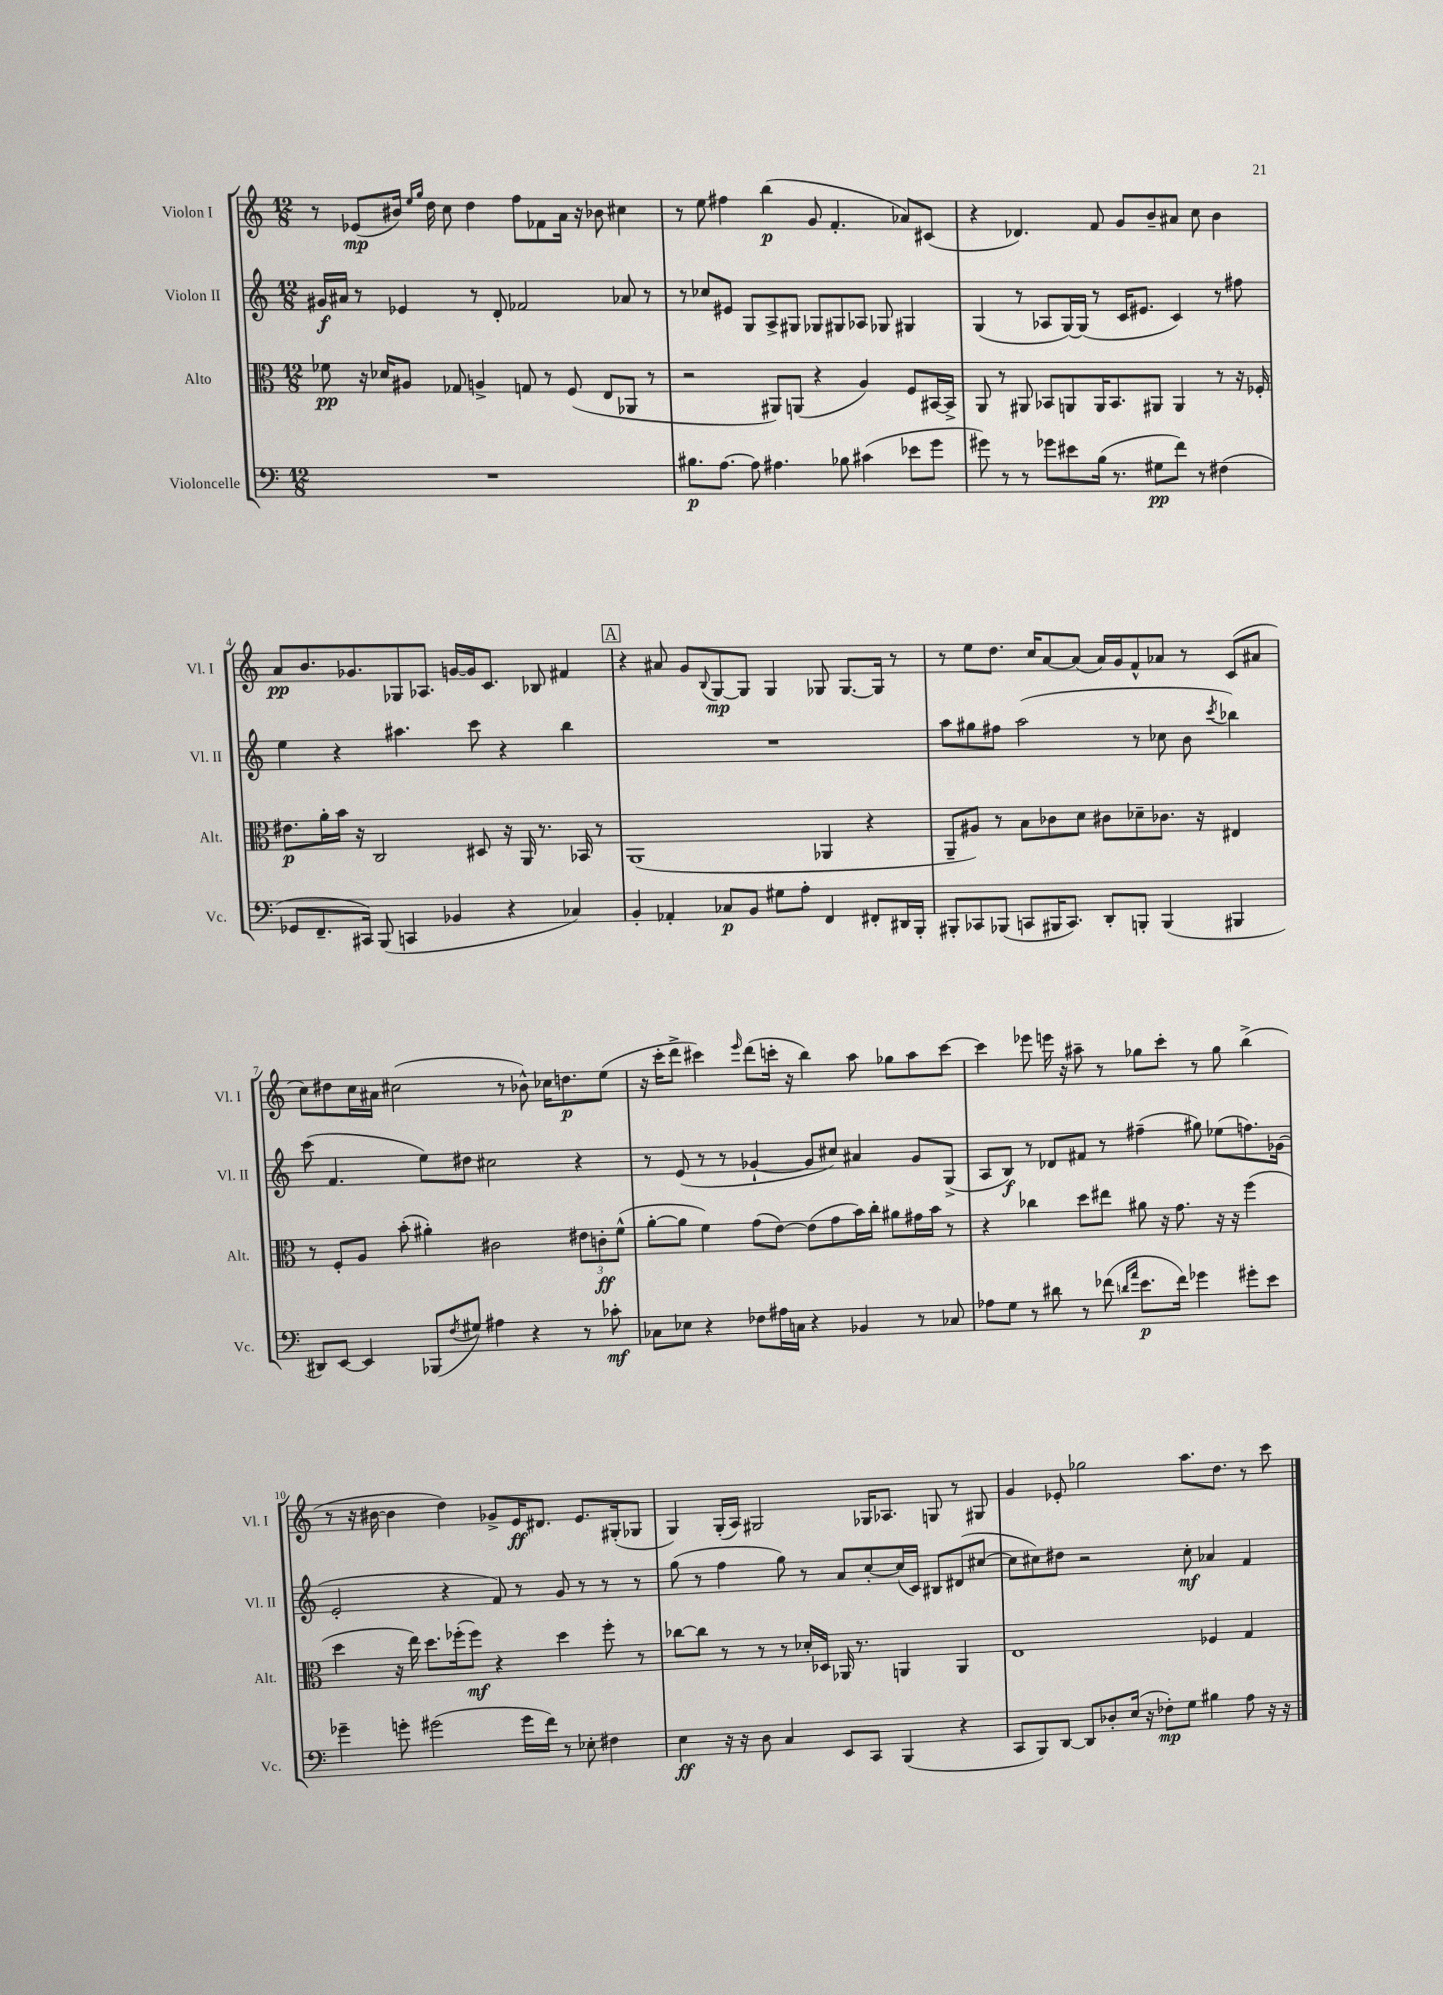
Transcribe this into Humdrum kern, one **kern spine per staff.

**kern	**kern	**kern	**kern
*staff4	*staff3	*staff2	*staff1
*clefF4	*clefC3	*clefG2	*clefG2
*k[]	*k[]	*k[]	*k[]
*M12/8	*M12/8	*M12/8	*M12/8
1.r	8f-	16g#	8r
.	.	16a#	.
.	16r	8r	(8e-
.	16d-	.	.
.	8A#	4e-	16b#)
.	.	.	16qqee
.	.	.	16qqgg
.	.	.	16dd
.	8G-	.	8cc
.	4A^	8r	4dd
.	.	8d'	.
.	8G	2f-	8ff
.	8r	.	8f-
.	(8F	.	16a
.	.	.	16r
.	8E	.	8b-
.	8AA-	8a-	4cc#
.	8r	8r	.
=	=	=	=
8.B#	2r	8r	8r
.	.	8cc-	8ee
[8.A	.	.	.
.	.	8e#	4ff#
8A]	.	8G	.
4.A#	8AA#)	8A^	(4bb
.	(8AA	8G#	.
.	4r	8G-	8g
8B-	.	8G#	4.f'
(4c#	4A)	8A-	.
.	.	8G-	.
8e-	8F	4G#	8a-)
8g	[16BB#	.	(8c#
.	16BB#^]	.	.
=	=	=	=
8g#)	8AA	(4G	4r
8r	8r	.	.
8r	8AA#	8r	4.d-)
8g-	8BB-	8A-	.
8e#	8AA	[16G)	.
.	.	(16G]	.
(16B	16AA	8r	8f
8.r	8.BB-	.	.
.	.	16c	8g
.	.	8.e#	.
8G#	8AA#	.	8b~
8f)	4AA#	4c)	8a#
8r	.	.	8cc
(4F#	8r	8r	4b
.	16r	8ff#	.
.	16F-'	.	.
=	=	=	=
8GG-	8.e#	4ee	8a
8.FF~	.	.	8.b
.	16a'	.	.
.	16b	4r	.
16CC#)	16r	.	8.g-
(8BBB	2C	.	.
4CC	.	4.aa#	8G-
.	.	.	8.A-
4BB-	.	.	.
.	.	.	[16g
.	8D#	8ccc	16g]
.	.	.	8.c
4r	16r	4r	.
.	16AA	.	.
.	8.r	.	8B-
4C-)	.	4bb	4f#
.	16BB-	.	.
.	8r	.	.
=	=	=	=
4BB'	(1AA	1.r	4r
4AA-'	.	.	8a#
.	.	.	8g
.	.	.	8qqB
8C-	.	.	[8G
8BB	.	.	8G]
8G#	.	.	4G
8A'	.	.	.
4FF	4AA-	.	8G-
.	.	.	[8.G-
8FF#'	4r	.	.
.	.	.	16G-]
16DD#	.	.	8r
16BBB'	.	.	.
=	=	=	=
8BBB#'	8AA~	8aa	8r
8CC-	8A#)	8gg#	8ee
(8BBB-	8r	8ff#	8.dd
8CC	8B	(2aa	.
.	.	.	16cc
16BBB#	8c-	.	[8a
8.CC)	.	.	.
.	8d	.	(8a]
8DD'	8c#	.	16a)
.	.	.	16g
8BBB'	8d-~	8r	8f^^
(4BBB	8.c-	8cc-	8a-
.	.	8b	8r
.	16r	.	.
.	.	8qccc	.
4BBB#	4E#	4bb-)	(8c
.	.	.	8a#
=	=	=	=
8DD#)	8r	(8ccc	8cc)
[8EE	8F'	4.f	8dd#
4EE]	8A	.	16cc
.	.	.	16a#
.	(8b'	.	(2cc#
(8BBB-	4a#')	8ee)	.
8qF	.	.	.
8G#)	.	8dd#	.
4A#	2c#	2cc#	.
.	.	.	8r
4r	.	.	8b-^^)
.	.	.	16cc-
.	.	.	8.dd
8r	12e#	4r	.
.	12c'	.	.
8c-'	.	.	(8ee
.	(12f^^	.	.
=	=	=	=
8C-	[8a'	8r	16r
.	.	.	16ccc'
8E-	8a]	(8e	8ddd^
4r	4f)	8r	4ccc#)
.	.	8r	.
.	.	.	16qqeee
8F-	(8g	[4g-`	(8ddd
16A#	[8e)	.	16ccc'
16C	.	.	16r
4r	(8e]	8g-]	4bb)
.	8g	8cc#)	.
4BB-	16b)	4a#	8aa
.	16cc'	.	.
.	8a#	.	8gg-
8r	16g#	8g-	8aa
.	16b	.	.
8C-	8r	(8G^	[8ccc
=	=	=	=
8A-	4r	8A	4ccc]
8G	.	8B)	.
8r	4cc-	8r	8eee-
8d#	.	8d-	16eee
.	.	.	16r
8r	8dd	8f#	8aa#~
(8f-	8ee#	8r	8r
16qqd	.	.	.
16qqa	.	.	.
8.e	8a#	(4ff#~	8gg-
.	16r	.	8ccc'
16f-)	8.g	.	.
4g-	.	8gg#)	8r
.	16r	(8ee-	8gg-
.	16r	.	.
8g#'	(4ff	8.ff)	(4bb^
8e	.	.	.
.	.	(16g-	.
=	=	=	=
4g-~	4dd	2e'	8r
.	.	.	16r
.	.	.	[16b#
8g'	16r	.	4b#]
.	16ee)	.	.
(2g#	8.dd	.	.
.	.	4r	4dd)
.	(16ff-'	.	.
.	8ff-)	.	.
.	4r	8f)	8g-^
16g#	.	8r	16e
16f)	.	.	8.d#
8r	4dd	8g	.
8E-'	.	8r	8.e
4F#	8ff-'	8r	.
.	.	.	(16G#'
.	8r	8r	8G-
=	=	=	=
4E	[8cc-	(8gg	4G)
.	8cc-]	8r	.
16r	8r	4ff	(16G'
16r	.	.	16A)
8D	8r	.	2G#
4C	8r	8gg)	.
.	16d-'	8r	.
.	16D-	.	.
8EE	16AA-	8a	.
.	8.r	.	.
8CC	.	[8cc'	16G-
.	.	.	8.A-
(4BBB	4AA	(16cc]	.
.	.	16c)	.
.	.	8B#	8G
4r	4AA	(8d#	8r
.	.	[8cc#	8G#
=	=	=	=
8CC	1E	8cc#]	4g
8BBB)	.	8cc#)	.
[8DD	.	8dd#	8e-'
8DD]	.	2r	2gg-
8D-'	.	.	.
(16E	.	.	.
16r	.	.	.
8F-')	.	.	.
8G	.	8cc#'	8.aa
4B#	4F-	4a-	.
.	.	.	8.dd
8A	4G	4f	8r
16r	.	.	8ccc
16r	.	.	.
==	==	==	==
*-	*-	*-	*-
